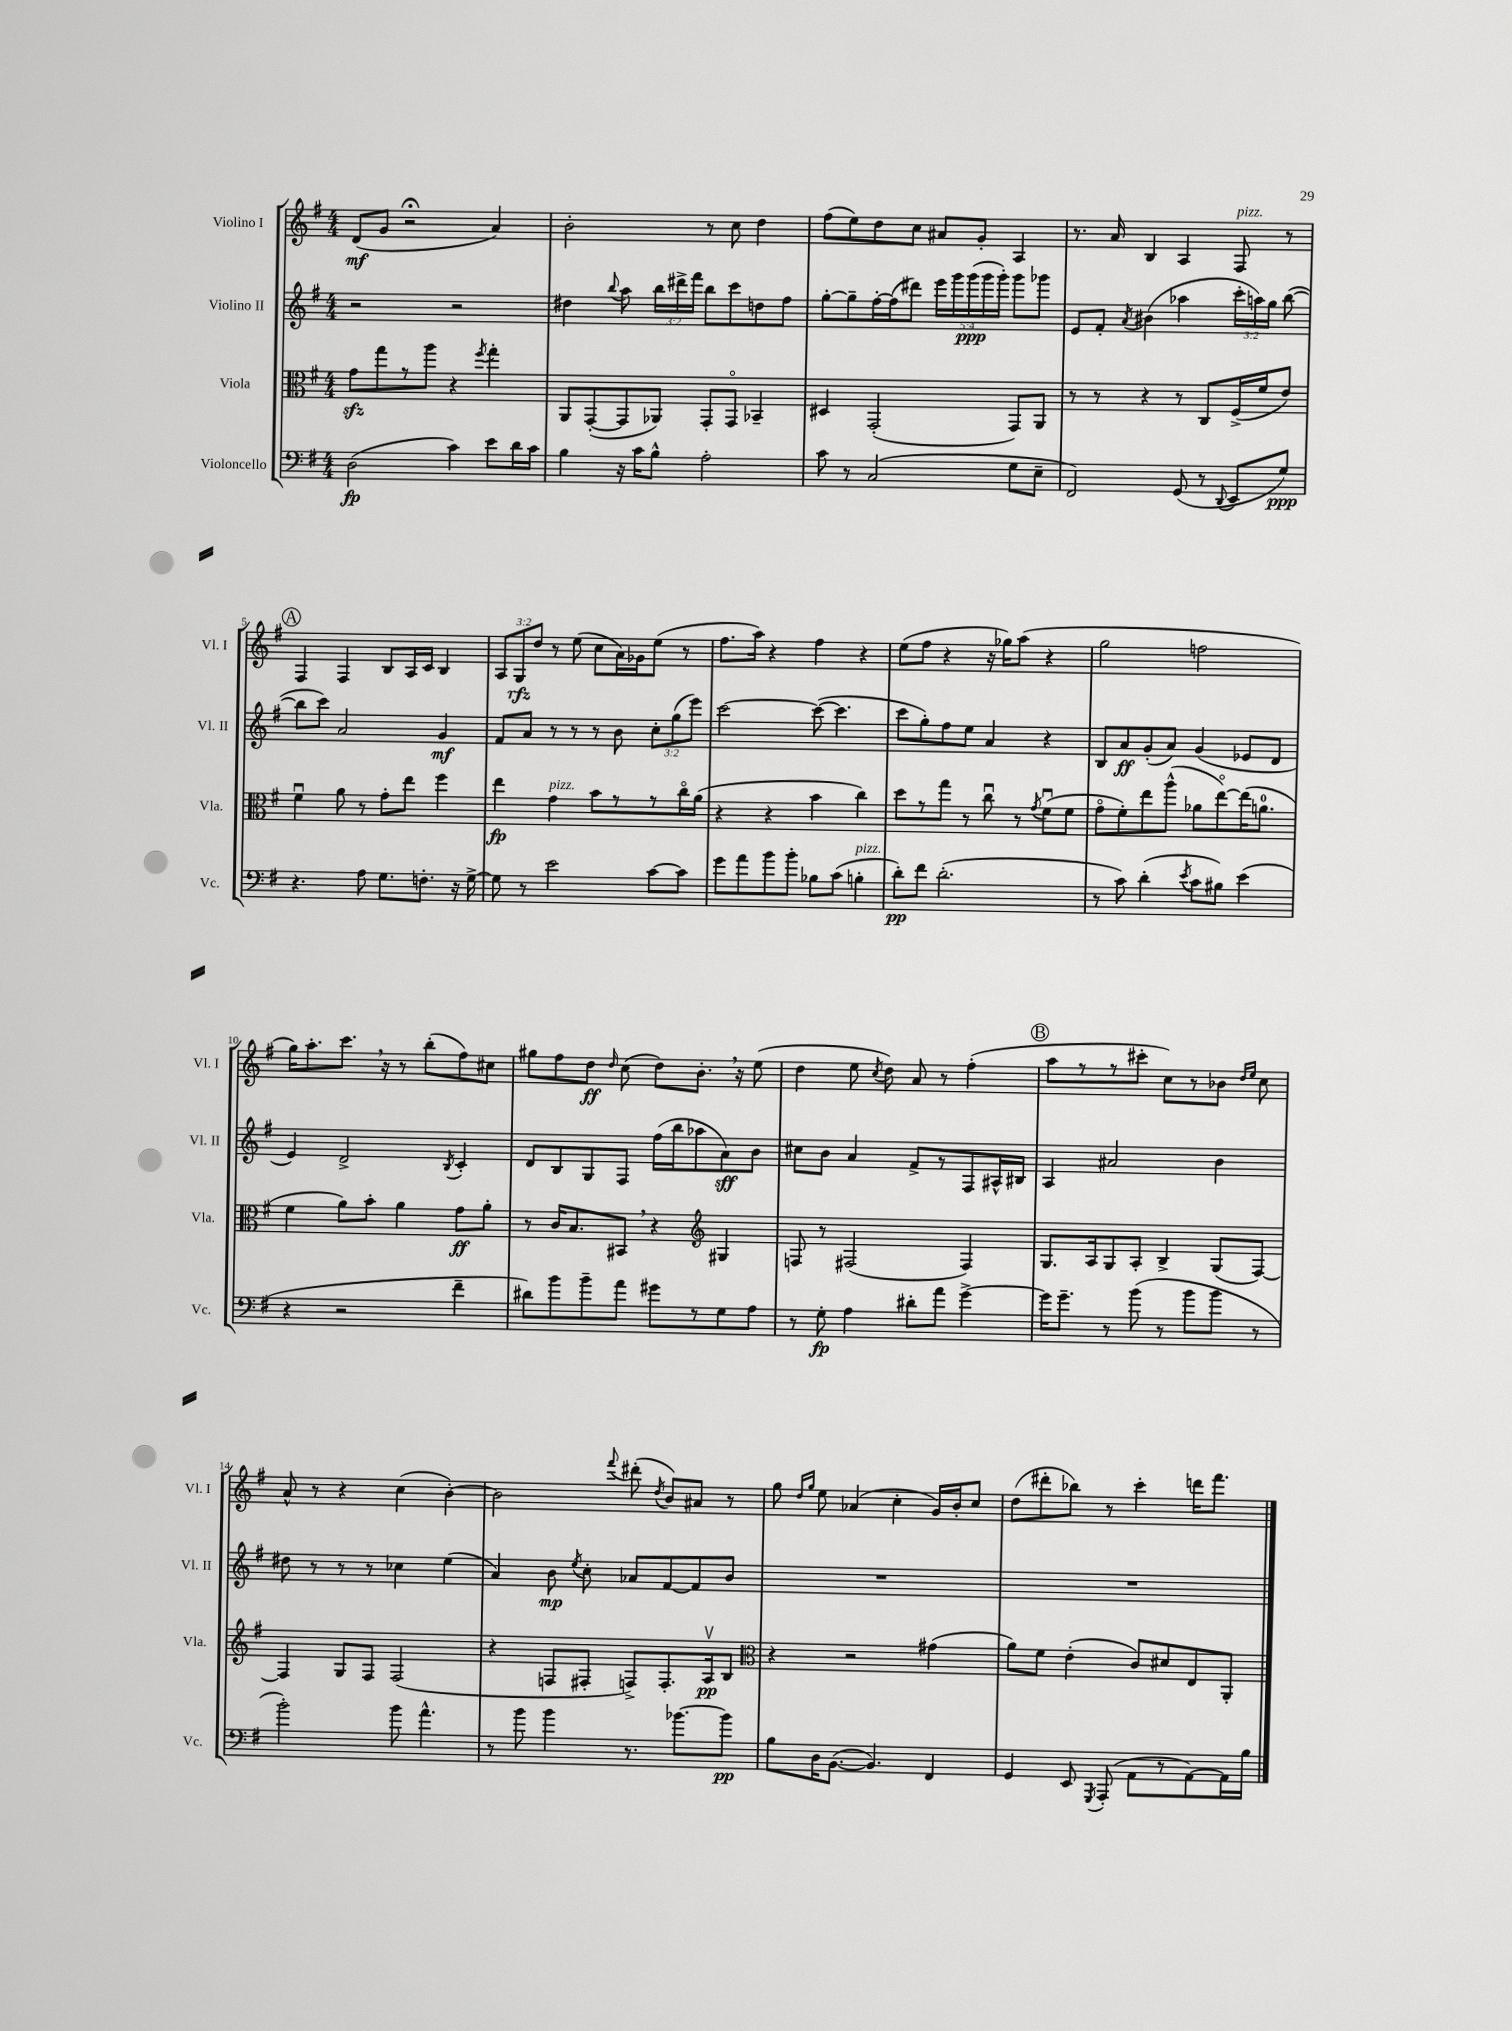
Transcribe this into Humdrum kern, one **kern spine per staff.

**kern	**dynam	**kern	**dynam	**kern	**dynam	**kern	**dynam
*part4	*part4	*part3	*part3	*part2	*part2	*part1	*part1
*staff4	*staff4	*staff3	*staff3	*staff2	*staff2	*staff1	*staff1
*I"Violoncello	*	*I"Viola	*	*I"Violino II	*	*I"Violino I	*
*I'Vc.	*	*I'Vla.	*	*I'Vl. II	*	*I'Vl. I	*
*clefF4	*	*clefC3	*	*clefG2	*	*clefG2	*
*k[f#]	*	*k[f#]	*	*k[f#]	*	*k[f#]	*
*M4/4	*	*M4/4	*	*M4/4	*	*M4/4	*
=1	=1	=1	=1	=1	=1	=1	=1
(2D\	fp	8gzz\L	.	2r	.	(8d/L	mf
.	.	8gg\	.	.	.	8g/J	.
.	.	8r	.	.	.	2r;<	.
.	.	8aa\J	.	.	.	.	.
4c\)	.	4r	.	2r	.	.	.
.	.	8qff#/	.	.	.	.	.
8e\L	.	4gg'\	.	.	.	4a/)	.
16d\L	.	.	.	.	.	.	.
16c\JJ	.	.	.	.	.	.	.
=2	=2	=2	=2	=2	=2	=2	=2
4B\	.	8AA/L	.	4dd#X\	.	2b'\	.
.	.	([8GG'/	.	.	.	.	.
.	.	.	.	8qqbb/	.	.	.
16r	.	8GG/]	.	8aa\	.	.	.
16c\KL	.	.	.	.	.	.	.
8B^^\J	.	8AA-X/J)	.	24bb\LL	.	.	.
.	.	.	.	24ddd#X^\	.	.	.
.	.	.	.	24fff#\JJ	.	.	.
2A'\	.	8GG'/L	.	8bb\L	.	8r	.
.	.	8GG/J	.	8ccc\	.	8cc\	.
.	.	4BB-X~/	.	8ddn\	.	4dd\	.
.	.	.	.	8ff#\J	.	.	.
=3	=3	=3	=3	=3	=3	=3	=3
8c\	.	4D#X/	.	[8gg'\L	.	(8ff#\L	.
8r	.	.	.	8gg~\]	.	8ee\)	.
(2C/	.	(2GG'/	.	[16ff#'\L	.	8dd\	.
.	.	.	.	(16ff#\J]	.	.	.
.	.	.	.	8ddd#X\J)	.	8cc\J	.
.	.	.	.	20eee\LL	.	8a#X/L	.
.	.	.	.	20ggg\	.	.	.
.	.	.	.	(20ggg\	ppp	.	.
.	.	.	.	.	.	8g'/J	.
.	.	.	.	20ggg\	.	.	.
.	.	.	.	20ggg'\JJ)	.	.	.
8G\L	.	8GG/L)	.	8ggg\L	.	4A/	.
8E~\J	.	8AA/J	.	8ggg-X\J	.	.	.
=4	=4	=4	=4	=4	=4	=4	=4
2FF#/)	.	8r	.	8e/L	.	8.r	.
.	.	8r	.	8f#'/J	.	.	.
.	.	.	.	.	.	16a/	.
.	.	.	.	8qa/	.	.	.
.	.	4r	.	(4b#X\	.	4B/	.
(8GG/	.	8r	.	4aa-X\	.	4A/	.
8r	.	8C/L	.	.	.	.	.
8qqDD/	.	.	.	.	.	.	.
!	!	!	!	!	!	!LO:TX:a:i:t=pizz.	!
8EE/L	.	(16F#^/L	.	24ccc'\LL	.	8F#/	.
.	.	.	.	24aan\)	.	.	.
.	.	16f#/J	.	.	.	.	.
.	.	.	.	24gg\JJ	.	.	.
8G/J)	ppp	8e/J)	.	([8bb\	.	8r	.
!!LO:LB:g=z
!!LO:REH:place=s1:t=A
=5	=5	=5	=5	=5	=5	=5	=5
4.r	.	4f#u\	.	8bb\L]	.	4F#/	.
.	.	.	.	8ccc\J)	.	.	.
.	.	8a\	.	2a/	.	4F#/	.
8A\	.	8r	.	.	.	.	.
8.G\L	.	8g'\L	.	.	.	8B/L	.
.	.	8ee\J	.	.	.	16A/L	.
8.Fn'\J	.	.	.	.	.	16c/JJ	.
.	.	4ff#\	.	4g/	mf	4B/	.
16r	.	.	.	.	.	.	.
[16G^\	.	.	.	.	.	.	.
=6	=6	=6	=6	=6	=6	=6	=6
8G\]	.	4ee\	fp	8f#/L	.	12A/L	.
.	.	.	.	.	.	12G/	rfz
8r	.	.	.	8a/J	.	.	.
.	.	.	.	.	.	12dd/J	.
!	!	!LO:TX:a:i:t=pizz.	!	!	!	!	!
2e\	.	4g\	.	8r	.	8r	.
.	.	.	.	8r	.	(8ee\	.
.	.	8b\L	.	8r	.	8cc\L	.
.	.	8r	.	8b\	.	16a\L)	.
.	.	.	.	.	.	16g-X\J	.
[8c\L	.	8r	.	12cc'\L	.	(8ee\J	.
.	.	.	.	(12gg\	.	.	.
8c\J]	.	16cc\L	.	.	.	8r	.
.	.	.	.	12eee\J)	.	.	.
.	.	(16a\JJ	.	.	.	.	.
=7	=7	=7	=7	=7	=7	=7	=7
8g\L	.	4r	.	[2ccc\	.	8.ff#\L	.
8a\	.	.	.	.	.	.	.
.	.	.	.	.	.	16aa\Jk)	.
8b\	.	4r	.	.	.	4r	.
8b'\J	.	.	.	.	.	.	.
8B-X\L	.	4b\	.	(8ccc\_	.	4ff#\	.
(8c\J	.	.	.	4.ccc\]	.	.	.
!LO:TX:a:i:t=pizz.	!	!	!	!	!	!	!
4Bn'\	.	4cc\)	.	.	.	4r	.
=8	=8	=8	=8	=8	=8	=8	=8
8d'\L)	pp	8dd\L	.	8ccc\L	.	(8ee\L	.
8f#\J	.	8r	.	8gg'\)	.	8ff#\J	.
(2.d'\	.	8gg\J	.	8ff#\	.	4r	.
.	.	8r	.	8ee\J	.	.	.
.	.	8ccu\	.	4a/	.	16r	.
.	.	.	.	.	.	16gg-X\KL)	.
.	.	8r	.	.	.	(8aa\J	.
.	.	8qg/	.	.	.	.	.
.	.	(8f#u\L	.	4r	.	4r	.
.	.	8f#\J	.	.	.	.	.
=9	=9	=9	=9	=9	=9	=9	=9
8r	.	8g\L	.	8B/L	.	2gg\	.
8c\)	.	8f#'\)	.	8a/	ff	.	.
(4d'\	.	8ee\	.	(8g'/	.	.	.
.	.	(8aa^^\J	.	8a/J)	.	.	.
8qe/	.	.	.	.	.	.	.
8c\L	.	8a-X\L	.	(4g/	.	2ffn\	.
8B#X\J)	.	[8ee\)	.	.	.	.	.
(4e\	.	(16ee\K]	.	8e-X/L	.	.	.
.	.	8.an\J	.	.	.	.	.
.	.	.	.	8d/J	.	.	.
!!LO:LB:g=z
=10	=10	=10	=10	=10	=10	=10	=10
4r	.	4f#\	.	4e/)	.	16gg\KL)	.
.	.	.	.	.	.	8.aa'\	.
2r	.	8a\L)	.	2d^/	.	8.ccc,\J	.
.	.	8b'\J	.	.	.	.	.
.	.	.	.	.	.	16r	.
.	.	4a\	.	.	.	8r	.
.	.	.	.	.	.	(8bb'\L	.
.	.	.	.	8qB/	.	.	.
4f#~\	.	8g\L	ff	4c'/	.	8ff#\)	.
.	.	8a'\J	.	.	.	8cc#X\J	.
=11	=11	=11	=11	=11	=11	=11	=11
8d#X\L)	.	8r	.	8d/L	.	8gg#X\L	.
8b\	.	16c/KL	.	8B/	.	8ff#\	.
.	.	8.B/	.	.	.	.	.
8b~\	.	.	.	8G/	.	8dd\J	ff
.	.	.	.	.	.	16qqdd/	.
8a\J	.	8BB#X,/J	.	8F#/J	.	(8cc\	.
8g#X\L	.	4r	.	(16ff#\LL	.	8dd\L)	.
.	.	.	.	16bb\J	.	.	.
8r	.	.	.	8aa-X\	.	8.b',\J	.
*	*	*clefG2	*	*	*	*	*
8G\	.	4G#X/	.	8a\)	sff	.	.
.	.	.	.	.	.	16r	.
8A\J	.	.	.	8b\J	.	(8ee\	.
=12	=12	=12	=12	=12	=12	=12	=12
8r	.	8Fn/	.	8cc#X\L	.	4dd\	.
8G'\	fp	8r	.	8b\J	.	.	.
4A\	.	(2F#X/	.	4a/	.	8ee\	.
.	.	.	.	.	.	8qcc/	.
.	.	.	.	.	.	8dd\)	.
8d#X'\L	.	.	.	8f#^/L	.	8a/	.
8a\J	.	.	.	8r	.	8r	.
[4g^\	.	4F#/)	.	8F#/	.	(4ff#'\	.
.	.	.	.	16A#X^^/L	.	.	.
.	.	.	.	16B#X/JJ	.	.	.
!!LO:REH:place=s1:t=B
=13	=13	=13	=13	=13	=13	=13	=13
16g\KL]	.	8.G/L	.	4A/	.	8aa\L	.
8.g~\J	.	.	.	.	.	.	.
.	.	.	.	.	.	8r	.
.	.	16A/k	.	.	.	.	.
8r	.	8G/	.	2a#X/	.	8r	.
(8b\	.	8A'/J	.	.	.	8ccc#X'\J	.
8r	.	4B^/	.	.	.	8cc\L)	.
8b\L	.	.	.	.	.	8r	.
8b\J	.	(8G/L	.	4b\	.	8b-X\J	.
.	.	.	.	.	.	16qqdd/LL	.
.	.	.	.	.	.	16qqee/JJ	.
8r	.	[8F#/J)	.	.	.	8cc\	.
!!LO:LB:g=z
=14	=14	=14	=14	=14	=14	=14	=14
2b'\)	.	4F#/]	.	8dd#X\	.	8a^^/	.
.	.	.	.	8r	.	8r	.
.	.	8G/L	.	8r	.	4r	.
.	.	8F#/J	.	8r	.	.	.
8b\	.	(2F#/	.	4cc-X\	.	(4cc\	.
4.a^^\	.	.	.	.	.	.	.
.	.	.	.	(4ee\	.	[4b'\)	.
=15	=15	=15	=15	=15	=15	=15	=15
8r	.	4r	.	4a/)	.	2b\]	.
8b\	.	.	.	.	.	.	.
4b\	.	8Fn/L	.	8b\	mp	.	.
.	.	.	.	8qee/	.	.	.
.	.	8F#X'/J	.	8cc'\	.	.	.
.	.	.	.	.	.	8qqfff#/	.
8.r	.	8Fn^/L)	.	8a-X/L	.	(8ddd#X'\	.
.	.	.	.	.	.	8qdd/	.
.	.	8.F'/	.	[8f#/	.	8b/L)	.
[8.b-X\L	.	.	.	.	.	.	.
.	.	.	.	8f#/]	.	8a#X/J	.
.	.	16Av/k	pp	.	.	.	.
8b-\J]	pp	8B/J	.	8b/J	.	8r	.
=16	=16	=16	=16	=16	=16	=16	=16
*	*	*clefC3	*	*	*	*	*
8B\L	.	4r	.	1r	.	8gg\	.
.	.	.	.	.	.	16qqdd/LL	.
.	.	.	.	.	.	16qqgg/JJ	.
16D\K	.	.	.	.	.	8ee\	.
([8.BB\J	.	.	.	.	.	.	.
.	.	2r	.	.	.	(4a-X/	.
4.BB/])	.	.	.	.	.	.	.
.	.	.	.	.	.	4cc'\	.
4FF#/	.	(4g#X\	.	.	.	16g/LL)	.
.	.	.	.	.	.	16b'/J	.
.	.	.	.	.	.	8cc/J	.
=17	=17	=17	=17	=17	=17	=17	=17
4GG/	.	8a\L)	.	1r	.	(8dd\L	.
.	.	8f#\J	.	.	.	8ddd#X'\	.
8EE/	.	(4e'\	.	.	.	8bb-X\J)	.
8qGGG/	.	.	.	.	.	.	.
(8AAA'/	.	.	.	.	.	8r	.
8AA\L	.	8c/L)	.	.	.	4ccc'\	.
8r	.	8d#X/	.	.	.	.	.
[8AA\)	.	8E/	.	.	.	16dddn\KL	.
.	.	.	.	.	.	8.fff#\J	.
16AA\L]	.	8AA'/J	.	.	.	.	.
16B\JJ	.	.	.	.	.	.	.
==	==	==	==	==	==	==	==
*-	*-	*-	*-	*-	*-	*-	*-
